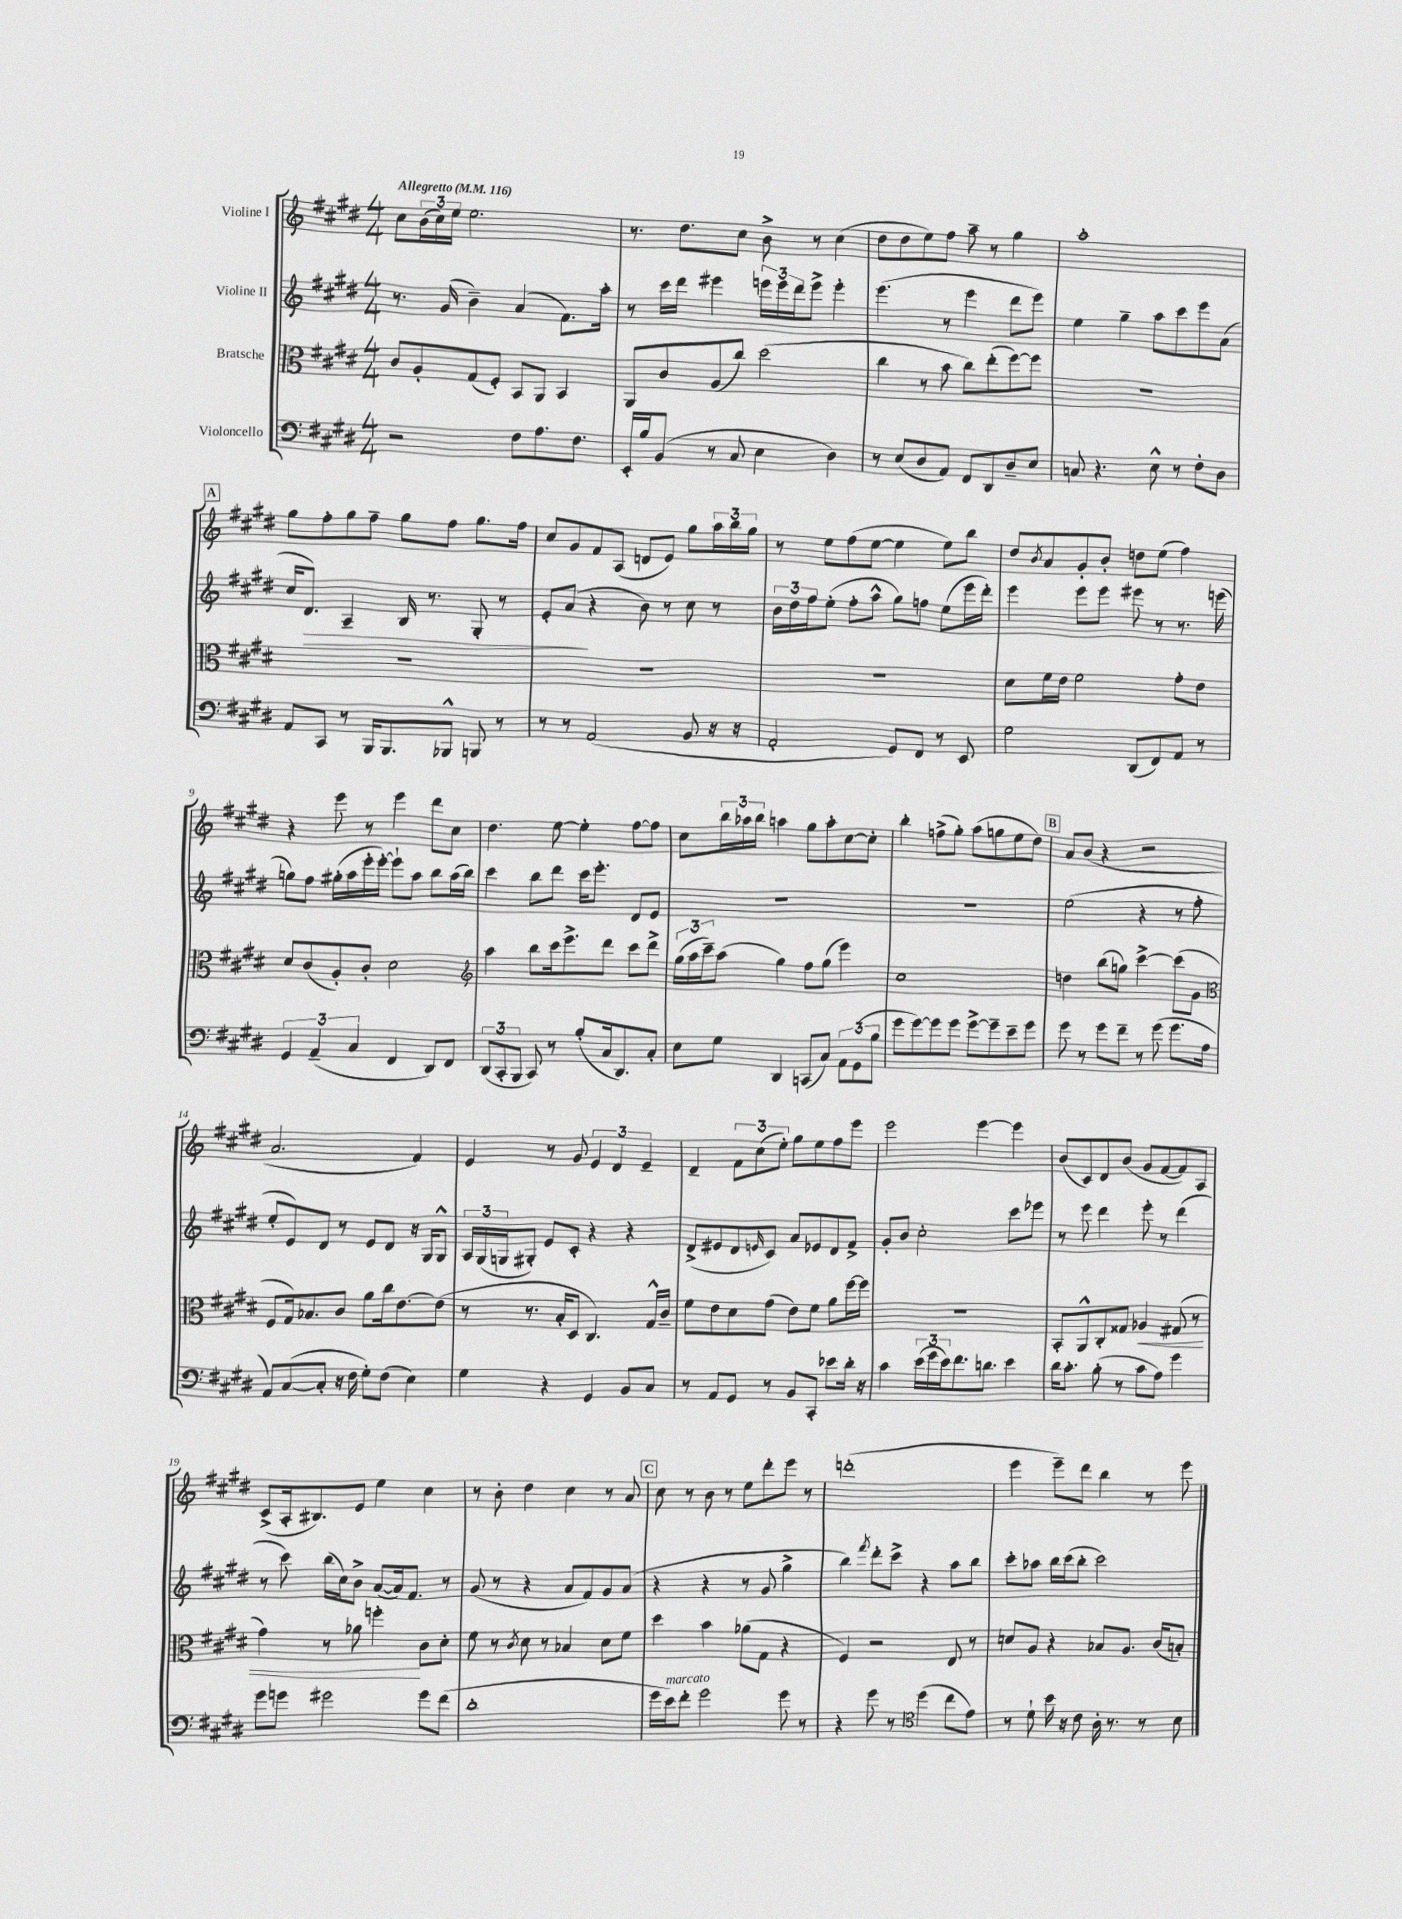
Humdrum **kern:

**kern	**kern	**dynam	**kern	**dynam	**kern
*part4	*part3	*part3	*part2	*part2	*part1
*staff4	*staff3	*staff3	*staff2	*staff2	*staff1
*I"Violoncello	*I"Bratsche	*	*I"Violine II	*	*I"Violine I
*clefF4	*clefC3	*	*clefG2	*	*clefG2
*k[f#c#g#d#]	*k[f#c#g#d#]	*	*k[f#c#g#d#]	*	*k[f#c#g#d#]
*M4/4	*M4/4	*	*M4/4	*	*M4/4
*MM116	*MM116	*	*MM116	*	*MM116
=1	=1	=1	=1	=1	=1
!	!	!	!	!	!LO:TX:a:B:t=Allegretto
2r	8c#/L	.	8.r	.	8cc#\L
.	8A'/	.	.	.	(24b\L
.	.	.	.	.	24cc#\)
.	.	.	(16g#/	.	.
.	.	.	.	.	24ee\JJ
.	(8G#/	.	4b~\)	.	2.ee\
.	8F#'/J)	.	.	.	.
8F#\L	8BB/L	.	(4a/	.	.
8.A\	8AA/J	.	.	.	.
.	4BB/	.	8.f#\L)	.	.
8.F#\J	.	.	.	.	.
.	.	.	16aa'\Jk	.	.
=2	=2	=2	=2	=2	=2
16EE'/LL	8AA/L	.	8r	.	8.r
16B/J	.	.	.	.	.
(8BB/J	8c#/	.	16ccc#\LL	.	.
.	.	.	16ddd#\JJ	.	8.dd#\L
8r	(8A/	.	4eee#X\	.	.
8C#/	8cc#/J)	.	.	.	8cc#\J
4E\	(2dd#\	.	24eeen\LL	.	8b^\
.	.	.	24eee\	.	.
.	.	.	24ddd#\J	.	.
.	.	.	8eee^\J	.	8r
4D#\)	.	.	4eee'\	.	(4cc#\
=3	=3	=3	=3	=3	=3
8r	4cc#\	.	(4.eee\	.	8dd#\L
(8E/L	.	.	.	.	8dd#\
8D#/	8r	.	.	.	8ee\)
8AA/J)	8b\	.	8r	.	8ff#\J
8FF#/L	8cc#\L)	.	4eee\	.	8aa~\
8DD#/	(8ee'\	.	.	.	8r
8D#~/	[8ff#\)	.	8ddd#\L	.	4gg#\
8E/J	8ff#\J]	.	8eee\J)	.	.
=4	=4	=4	=4	=4	=4
8Cn/	1r	.	4ee\	.	1aa'
4.r	.	.	.	.	.
.	.	.	4gg#~\	.	.
8E^^\	.	.	8aa\L	.	.
8r	.	.	8ccc#\	.	.
8F#'\L	.	.	8eee\	.	.
8D#\J	.	.	(8a\J	.	.
!!LO:LB:g=z
!!LO:REH:place=s1:t=A
=5	=5	=5	=5	=5	=5
8AA/L	1r	.	16cc#/KL	.	8gg#\L
!	!	!	!	!LO:HP:b	!
.	.	.	8.d#/J)	>	.
8CC#/J	.	.	.	.	8ff#'\
8r	.	.	4A~/	.	8gg#\
16BBB/KL	.	.	.	.	8ff#~\J
8.BBB/	.	.	.	.	.
.	.	.	16B/	.	8gg#\L
.	.	.	8.r	.	.
8BBB-X^^/J	.	.	.	.	8ff#\J
8BBBn/	.	.	8G#'/	.	8.gg#\L
8r	.	.	8r	.	.
.	.	.	.	.	16ff#\Jk
=6	=6	=6	=6	=6	=6
8r	1r	.	8e'/L	.	8cc#/L
8r	.	.	(8a/J	.	8g#/
(2AA/	.	.	4r	]	8f#/
.	.	.	.	.	(8A/J
.	.	.	8b\)	.	8dn/L
.	.	.	8r	.	8e/J)
8BB/	.	.	8cc#\	.	8gg#\L
16r	.	.	8r	.	24aa\L
.	.	.	.	.	24bb\
16r	.	.	.	.	.
.	.	.	.	.	24gg#\JJ
=7	=7	=7	=7	=7	=7
2AA'/	1r	.	24b\LL	.	8r
.	.	.	24dd#\	.	.
.	.	.	24ff#\J	.	.
.	.	.	(8ee'\J	.	8ee\L
.	.	.	8ff#'\L	.	(8ff#\
.	.	.	8aa^^\J	.	[8ee\J
8GG#/L)	.	.	8gg#\L)	.	4ee\]
8FF#/J	.	.	8ffn\J	.	.
8r	.	.	(8ee\L	.	8ee\L)
8EE/	.	.	16eee\L	.	8bb\J
.	.	.	16ddd#'\JJ)	.	.
=8	=8	=8	=8	=8	=8
2G#\	8d#\L	.	4eee\	.	8dd#/L
.	.	.	.	.	8qb/
.	16f#\L	.	.	.	8a/
.	16e\JJ	.	.	.	.
.	2f#\	.	8eee\L	.	8g#'/
.	.	.	8eee\J	.	8b'/J
(8DD#/L	.	.	8eee#X\	.	8ddn\L
8FF#/)	.	.	8r	.	(8ee\J
8AA/J	8g#'\L	.	8.r	.	4ff#\)
8r	8e\J	.	.	.	.
.	.	.	(16eeen\	.	.
!!LO:LB:g=z
=9	=9	=9	=9	=9	=9
6GG#/	8d#/L	.	8ggn\L)	.	4r
.	(8c#/	.	8ff#\J	.	.
(6AA~/	.	.	.	.	.
.	8A'/)	.	(16gg#X'\LL	.	8eee\
.	.	.	16aa\	.	.
6C#/	.	.	.	.	.
.	8c#'/J	.	16eee'\	.	8r
.	.	.	[16eee'\JJ)	.	.
4FF#/	2d#\	.	8eee`\L]	.	4eee\
.	.	.	8aa\J	.	.
8DD#/L)	.	.	8bb\L	.	8ddd#\L
8FF#/J	.	.	(16aa\L	.	8cc#\J
.	.	.	16bb\JJ)	.	.
=10	=10	=10	=10	=10	=10
*	*clefG2	*	*	*	*
(12DD#/L	4aa\	.	4ccc#\	.	4.dd#\
12CC#'/	.	.	.	.	.
12BBB/J	.	.	.	.	.
8CC#/)	8bb\L	.	8bb\L	.	.
8r	16ccc#\k	.	8ddd#\J	.	[8ee\
.	8.eee^\	.	.	.	.
(8B'/L	.	.	16ccc#\KL	.	4ee'\]
.	.	.	8.eee'\J	.	.
16C#/k	8ddd#\J	.	.	.	.
8.DD#/)	.	.	.	.	.
.	8ccc#\L	.	8d#/L	.	[8ff#\L
8C#'/J	8ddd#^\J	.	8e/J	.	8ff#\J]
=11	=11	=11	=11	=11	=11
8E\L	(24gg#\LL	.	1r	.	8cc#\L
.	24aa\	.	.	.	.
.	24ccc#~\J)	.	.	.	.
8G#\J	(8aa\J	.	.	.	24bb\L
.	.	.	.	.	24aa-X\
.	.	.	.	.	24bb\JJ
4DD#/	4gg#\)	.	.	.	4aan\
(8CCn/L	8ff#\L	.	.	.	8gg#\L
8C#/J)	(8gg#\J	.	.	.	8aa'\
12AA\L	4eee\)	.	.	.	[8cc#\
(12GG#\	.	.	.	.	.
.	.	.	.	.	8cc#'\J]
12B\J	.	.	.	.	.
=12	=12	=12	=12	=12	=12
8g#\L	1cc#	.	1r	.	4bb'\
[8g#\)	.	.	.	.	.
8g#\]	.	.	.	.	(8ffn^\L
8g#\J	.	.	.	.	8gg#'\J)
[8g#^\L	.	.	.	.	(8aa\L
8g#~\]	.	.	.	.	8ggn\
8e~\	.	.	.	.	8ee\
8g#\J	.	.	.	.	8dd#\J)
!!LO:REH:place=s1:t=B
=13	=13	=13	=13	=13	=13
8g#\	4ddn\	.	(2ee\	.	8a/L
8r	.	.	.	.	(8b/J
8g#\L	(8bb\L	.	.	.	4r
8f#~\J	8ggn\J)	.	.	.	.
8r	[4ccc#^\	.	4r	.	2r
(8g#\	.	.	.	.	.
8.g#\L	(8ccc#\L]	.	8r	.	.
.	8g#\J	.	8ff#'\	.	.
16A\Jk	.	.	.	.	.
!!LO:LB:g=z
=14	=14	=14	=14	=14	=14
*	*clefC3	*	*	*	*
8AA/L)	8F#/L	.	8ee'/L	.	2.a/
([8C#/	16G#/k)	.	8e/)	.	.
.	8.B-X/	.	.	.	.
8C#'/J]	.	.	8d#/J	.	.
16r	8c#/J	.	8r	.	.
16F#\	.	.	.	.	.
8G#'\L)	8a\L	.	8e/L	.	.
(8F#\J	16cc#\k	.	8d#/J	.	.
.	[8.e\	.	.	.	.
4E\)	.	.	16r	.	4f#/)
.	.	.	16G#/KL	.	.
.	(8e\J]	.	8G#^^/J	.	.
=15	=15	=15	=15	=15	=15
4G#\	8r	.	24A/LL	.	4e/
.	.	.	(24G#/	.	.
.	.	.	24Gn/J	.	.
.	8.r	.	8G#X'/J)	.	.
4r	.	.	8e/L	.	8r
.	16B'/KL	.	.	.	.
.	8D#/J	.	8c#'/J	.	8g#/
4GG#/	4.C#/)	.	4r	.	6e/
.	.	.	.	.	6d#/
8BB/L	.	.	4r	.	.
.	.	.	.	.	6e~/
8C#/J	16G#^^/LL	.	.	.	.
.	16c#~/JJ	.	.	.	.
=16	=16	=16	=16	=16	=16
8r	8f#\L	.	(8d#^/L	.	4d#~/
8AA/L	8e\	.	8e#X/	.	.
8GG#/J	8d#\	.	8d#/	.	12f#\L
.	.	.	.	.	(12cc#\
.	.	.	16qqen/	.	.
8r	(8g#\J	.	8c#/J)	.	.
.	.	.	.	.	12ee'\J)
8BB/L	8e\L)	.	8a/L	.	8gg#\L
8CC#'/J	8f#\J	.	8e-X/	.	8ee\
8e-X\L	8a\L	.	8d#/	.	8ff#\
16d#'\Jk	[16ff#\L	.	8f#^/J	.	8eee\J
16r	16ff#\JJ]	.	.	.	.
=17	=17	=17	=17	=17	=17
4c#\	1r	.	8g#'/L	.	2eee\
.	.	.	8b/J	.	.
(24e\LL	.	.	2cc#'\	.	.
24g#\	.	.	.	.	.
24e\J)	.	.	.	.	.
8.f#\	.	.	.	.	.
.	.	.	.	.	[4eee\
8.dn\J	.	.	.	.	.
4e\	.	.	8ccc#\L	.	4eee\]
.	.	.	8eee-X\J	.	.
=18	=18	=18	=18	=18	=18
16d#\KL	8BB'/L	.	8r	.	(8b/L
8.c#'\J	.	.	.	.	.
.	8AA^^/	.	8eee\	.	8c#/)
(8B'\	8C#'/	.	4ddd#\	.	8d#/
8r	8G##X/J	.	.	.	(8b/J
!	!	!LO:HP:b	!	!	!
8c#\L	4A-X/	<	8eee'\	.	8g#/L
8A\J)	.	.	8r	.	[8f#/
4g#\	(8G#X/	.	(4ddd#\	.	8f#/])
.	8r	.	.	.	8A/J
!!LO:LB:g=z
=19	=19	=19	=19	=19	=19
8g#\L	4g#\)	.	8r	.	(8c#^/L
8gn\J	.	.	8ccc#\)	.	16A'/k
.	.	.	.	.	8.B#X/)
2g#X\	8r	.	(16bb\LL	.	.
.	.	.	16cc#\J)	.	.
.	8a-X\	.	8b^\J	.	8e/J
.	4ffn'\	.	([8a/L	.	4ee\
.	.	.	16a/k])	.	.
.	.	.	8.f#/J	.	.
8g#\L	8c#\L	[	.	.	4cc#\
(8f#\J	8d#'\J	.	8r	.	.
=20	=20	=20	=20	=20	=20
1d#'	8f#\	.	(8g#/	.	8r
.	8r	.	8r	.	8b'\
.	8qc#/	.	.	.	.
.	8d#\	.	4r	.	4dd#\
.	8r	.	.	.	.
.	4B-X/	.	8a/L	.	4cc#\
.	.	.	8f#/)	.	.
.	8d#\L	.	8g#/	.	8r
.	8f#\J	.	(8a/J	.	8a/
!!LO:REH:place=s1:t=C
=21	=21	=21	=21	=21	=21
16g#\LL	4dd#\	.	4r	.	8cc#\
!LO:TX:a:i:t=marcato	!	!	!	!	!
16e\J)	.	.	.	.	.
8f#'\J	.	.	.	.	8r
2g#\	4b\	.	4r	.	8b\
.	.	.	.	.	8r
.	(8a-X\L	.	8r	.	8ee\L
.	8G#\J	.	8g#/	.	8ddd#'\
8g#\	4r	.	4gg#^\	.	8eee\J
8r	.	.	.	.	8r
=22	=22	=22	=22	=22	=22
4r	4F#/)	.	4bb\)	.	(1dddn'
.	.	.	8qfff#/	.	.
8g#\	2r	.	8ddd#'\L	.	.
8r	.	.	8ccc#^\J	.	.
*clefC4	*	*	*	*	*
(4dd#\	.	.	4r	.	.
8cc#\L	8E/	.	8aa\L	.	.
8e\J)	8r	.	8bb\J	.	.
=23	=23	=23	=23	=23	=23
8r	8dn/L	.	8ccc#'\L	.	4eee\
8d#`\	8A/J	.	8aa-X\J	.	.
16b\	4r	.	16bb\LL	.	8eee~\L)
16r	.	.	(16ccc#\J	.	.
8c#\	.	.	8bb'\J	.	8ddd#\J
16A'\	8B-X/L	.	2ccc#\)	.	4bb\
8.r	.	.	.	.	.
.	8.A/J	.	.	.	.
8r	.	.	.	.	8r
.	(16c#/KL	.	.	.	.
8B\	8Bn'/J)	.	.	.	8eee\
==	==	==	==	==	==
*-	*-	*-	*-	*-	*-
